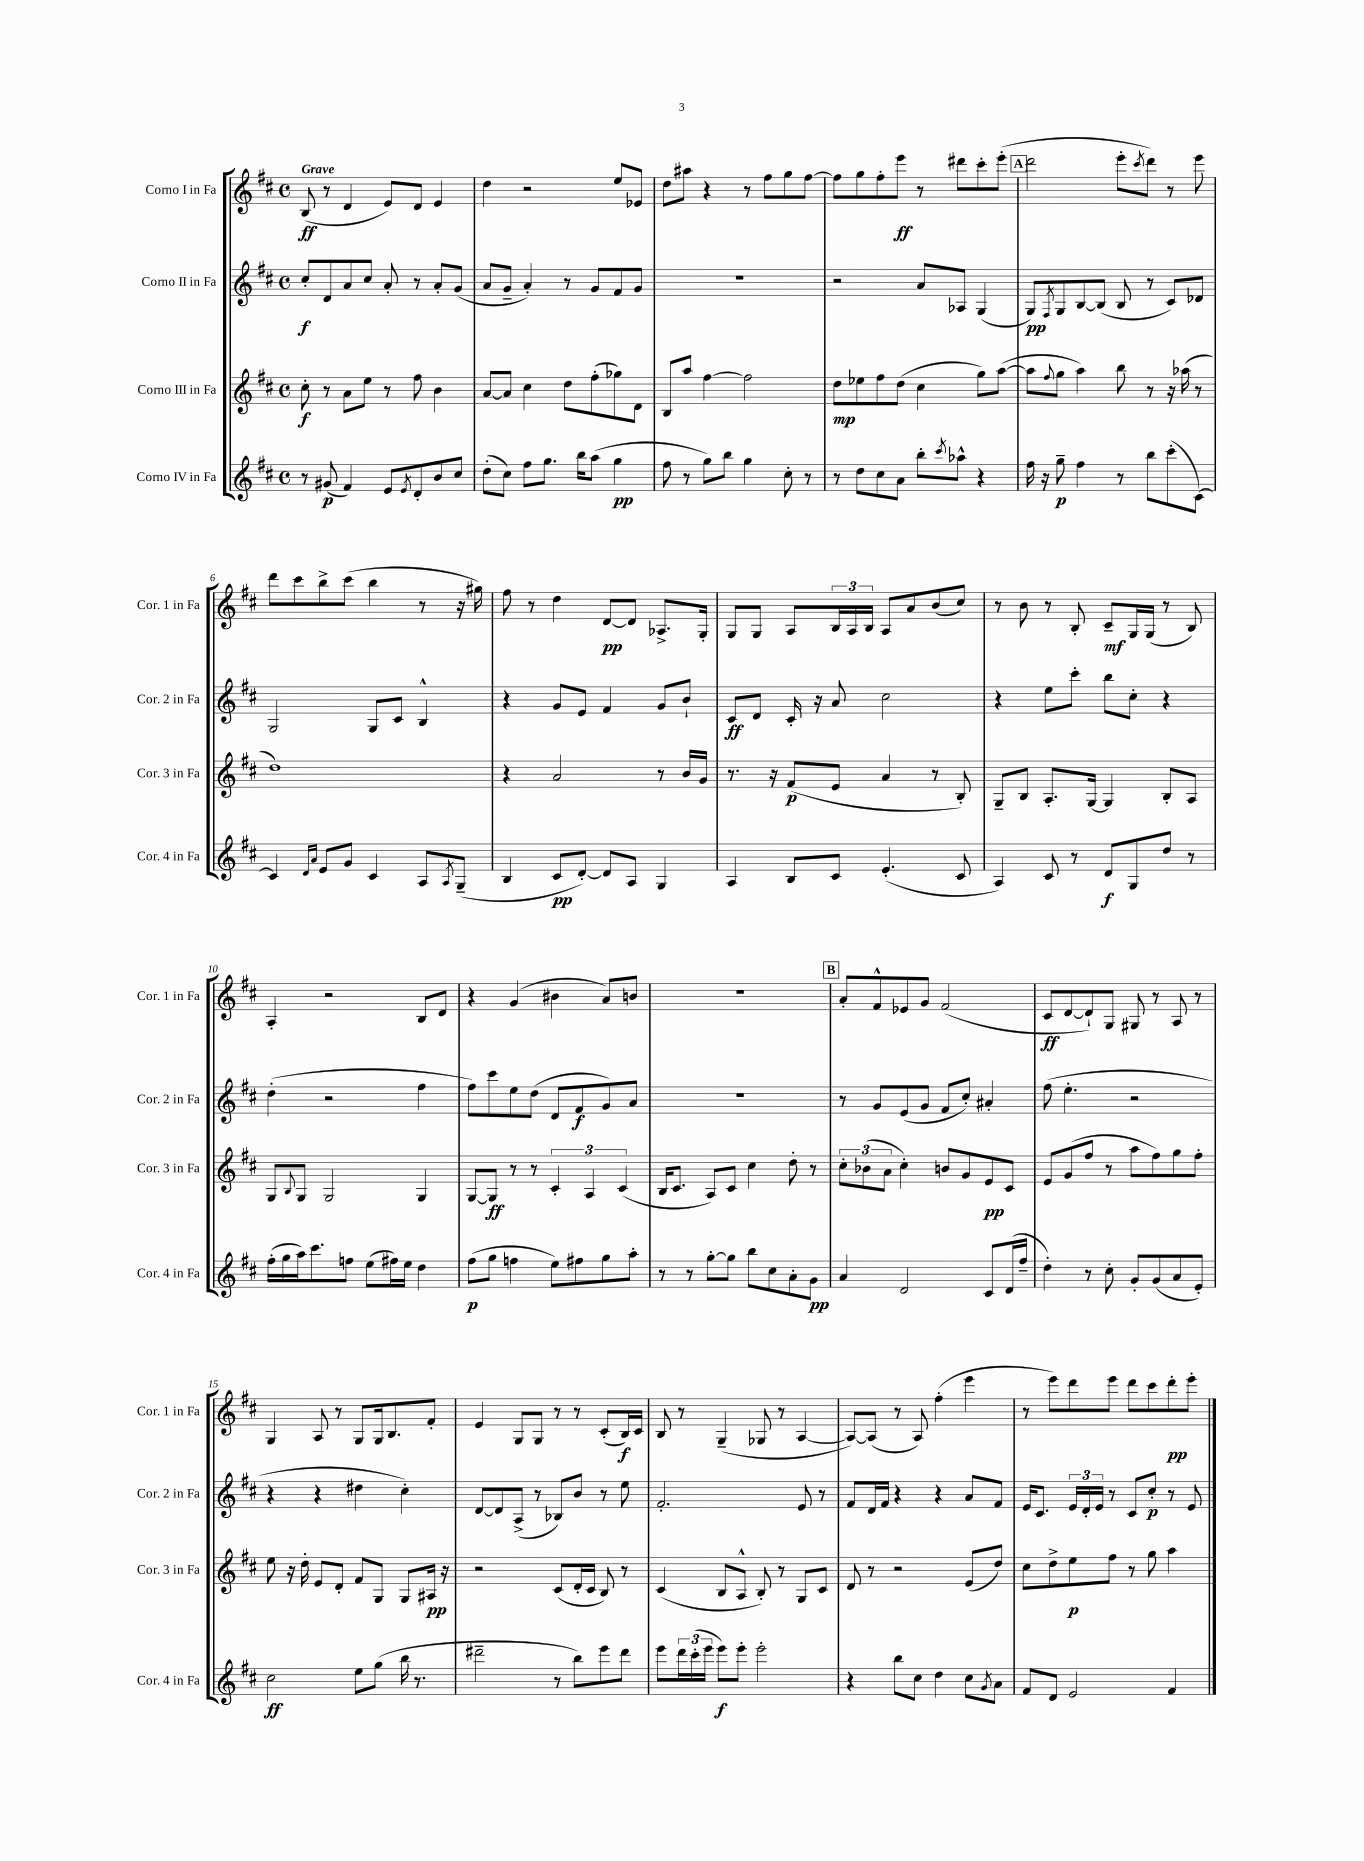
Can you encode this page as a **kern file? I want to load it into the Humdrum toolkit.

**kern	**dynam	**kern	**dynam	**kern	**dynam	**kern	**dynam
*part4	*part4	*part3	*part3	*part2	*part2	*part1	*part1
*staff4	*staff4	*staff3	*staff3	*staff2	*staff2	*staff1	*staff1
*I"Corno IV in Fa	*	*I"Corno III in Fa	*	*I"Corno II in Fa	*	*I"Corno I in Fa	*
*I'Cor. 4 in Fa	*	*I'Cor. 3 in Fa	*	*I'Cor. 2 in Fa	*	*I'Cor. 1 in Fa	*
*clefG2	*	*clefG2	*	*clefG2	*	*clefG2	*
*k[f#c#]	*	*k[f#c#]	*	*k[f#c#]	*	*k[f#c#]	*
*M4/4	*	*M4/4	*	*M4/4	*	*M4/4	*
*met(c)	*	*met(c)	*	*met(c)	*	*met(c)	*
=1	=1	=1	=1	=1	=1	=1	=1
!	!	!	!	!	!	!LO:TX:a:B:t=Grave	!
8r	.	8cc#'\	f	8cc#'/L	f	(8B/	ff
(8g#X/	p	8r	.	8d/	.	8r	.
4f#/)	.	8a\L	.	8a/	.	4d/	.
.	.	8ee\J	.	8cc#/J	.	.	.
8e/L	.	8r	.	8a'/	.	8e/L)	.
8qe/	.	.	.	.	.	.	.
8d'/	.	8ff#\	.	8r	.	8d/J	.
8b/	.	4b\	.	8a'/L	.	4e/	.
8cc#/J	.	.	.	(8g/J	.	.	.
=2	=2	=2	=2	=2	=2	=2	=2
(8dd'\L	.	[8a/L	.	8a/L	.	4dd\	.
8cc#\J)	.	8a/J]	.	8g~/J	.	.	.
8ff#\L	.	4cc#\	.	4a'/)	.	2r	.
8.gg\J	.	.	.	.	.	.	.
.	.	8dd\L	.	8r	.	.	.
16bb\KL	.	.	.	.	.	.	.
(8aa\J	.	(8ff#'\	.	8g/L	.	.	.
4gg\	pp	8gg-X\)	.	8f#/	.	8ee/L	.
.	.	8d\J	.	8g/J	.	8e-X/J	.
=3	=3	=3	=3	=3	=3	=3	=3
8ff#\	.	8B/L	.	1r	.	8dd\L	.
8r	.	8aa/J	.	.	.	8aa#X\J	.
8gg\L)	.	[4ff#\	.	.	.	4r	.
8bb\J	.	.	.	.	.	.	.
4gg\	.	2ff#\]	.	.	.	8r	.
.	.	.	.	.	.	8ff#\L	.
8cc#'\	.	.	.	.	.	8gg\	.
8r	.	.	.	.	.	[8ff#\J	.
=4	=4	=4	=4	=4	=4	=4	=4
8r	.	8dd\L	mp	2r	.	8ff#\L]	.
8dd\L	.	8ee-X\	.	.	.	8gg\	.
8cc#\	.	8ff#\	.	.	.	8ff#'\	.
8a\J	.	(8dd\J	.	.	.	8eee\J	ff
8bb'\L	.	4cc#\	.	8a/L	.	8r	.
8qccc#/	.	.	.	.	.	.	.
8aa-X^^\J	.	.	.	8A-X/J	.	8ddd#X\L	.
4r	.	8gg\L)	.	(4G/	.	8ccc#'\	.
.	.	([8aa\J	.	.	.	(8eee'\J	.
!!LO:REH:place=s1:t=A
=5	=5	=5	=5	=5	=5	=5	=5
16ff#\	.	8aa\L]	.	8G/L)	pp	2ddd\	.
16r	.	.	.	.	.	.	.
.	.	8qqff#/	.	8qF#/	.	.	.
8gg~\	p	8gg\J	.	8G/	.	.	.
4ff#\	.	4aa\)	.	[8B/	.	.	.
.	.	.	.	(8B/J]	.	.	.
8r	.	8bb\	.	8B/	.	8eee'\L	.
.	.	.	.	.	.	8qccc#/	.
8bb\L	.	8r	.	8r	.	8ddd\J)	.
(8ccc#'\	.	16r	.	8c#/L)	.	8r	.
.	.	(16aa-X\	.	.	.	.	.
[8c#\J)	.	8r	.	8d-X/J	.	8eee\	.
!!LO:LB:g=z
=6	=6	=6	=6	=6	=6	=6	=6
4c#/]	.	1dd)	.	2G/	.	8ddd\L	.
.	.	.	.	.	.	8ccc#\	.
16qqd/LL	.	.	.	.	.	.	.
16qqa/JJ	.	.	.	.	.	.	.
8e/L	.	.	.	.	.	8bb^\	.
8g/J	.	.	.	.	.	(8ccc#\J	.
4c#/	.	.	.	8G/L	.	4bb\	.
.	.	.	.	8c#/J	.	.	.
8A/L	.	.	.	4B^^/	.	8r	.
8qA/	.	.	.	.	.	.	.
(8G~/J	.	.	.	.	.	16r	.
.	.	.	.	.	.	16gg#X\)	.
=7	=7	=7	=7	=7	=7	=7	=7
4B/	.	4r	.	4r	.	8ff#\	.
.	.	.	.	.	.	8r	.
8c#/L	pp	2a/	.	8g/L	.	4dd\	.
[8d'/J)	.	.	.	8e/J	.	.	.
8d/L]	.	.	.	4f#/	.	[8d/L	pp
8A/J	.	.	.	.	.	8d/J]	.
4G/	.	8r	.	8g/L	.	8.A-X^/L	.
.	.	16b/LL	.	8b`/J	.	.	.
.	.	16g/JJ	.	.	.	16G'/Jk	.
=8	=8	=8	=8	=8	=8	=8	=8
4A/	.	8.r	.	8c#/L	ff	8G/L	.
.	.	.	.	8d/J	.	8G/J	.
.	.	16r	.	.	.	.	.
8B/L	.	(8f#/L	p	16c#'/	.	8A/L	.
.	.	.	.	16r	.	.	.
8c#/J	.	8e/J	.	8a/	.	24B/L	.
.	.	.	.	.	.	24A/	.
.	.	.	.	.	.	24B/JJ	.
(4.e'/	.	4a/	.	2cc#\	.	8A/L	.
.	.	.	.	.	.	8a/	.
.	.	8r	.	.	.	(8b/	.
8c#/	.	8B'/)	.	.	.	8cc#/J)	.
=9	=9	=9	=9	=9	=9	=9	=9
4A/)	.	8G~/L	.	4r	.	8r	.
.	.	8B/J	.	.	.	8b\	.
8c#/	.	8.A'/L	.	8ee\L	.	8r	.
8r	.	.	.	8ccc#'\J	.	8B'/	.
.	.	[16G/Jk	.	.	.	.	.
8d/L	f	4G/]	.	8bb\L	.	8c#~/L	mf
8G/	.	.	.	8cc#'\J	.	16G/L	.
.	.	.	.	.	.	(16G/JJ	.
8dd/J	.	8B'/L	.	4r	.	8r	.
8r	.	8A/J	.	.	.	8B/)	.
!!LO:LB:g=z
=10	=10	=10	=10	=10	=10	=10	=10
(16ff#'\LL	.	8G/L	.	(4dd'\	.	4A'/	.
16gg\	.	.	.	.	.	.	.
.	.	8qqB/	.	.	.	.	.
16aa\J)	.	8G/J	.	.	.	.	.
8.ccc#\	.	.	.	.	.	.	.
.	.	2G/	.	2r	.	2r	.
8ffn\J	.	.	.	.	.	.	.
(8ee\L	.	.	.	.	.	.	.
16ff#X\L)	.	.	.	.	.	.	.
16ee\JJ	.	.	.	.	.	.	.
4dd\	.	4G/	.	4ff#\	.	8B/L	.
.	.	.	.	.	.	8d/J	.
=11	=11	=11	=11	=11	=11	=11	=11
(8ff#\L	p	[8G/L	.	8ff#\L)	.	4r	.
8gg\J	.	8G/J]	ff	8ccc#\	.	.	.
4ffn\	.	8r	.	8ee\	.	(4g/	.
.	.	8r	.	(8dd\J	.	.	.
8ee\L)	.	6c#'/	.	8d/L	.	4b#X\	.
8ff#X\	.	.	.	8f#/	f	.	.
.	.	6A/	.	.	.	.	.
8gg\	.	.	.	8g/)	.	8a/L)	.
.	.	(6c#/	.	.	.	.	.
8aa'\J	.	.	.	8a/J	.	8bn/J	.
=12	=12	=12	=12	=12	=12	=12	=12
8r	.	16B/KL	.	1r	.	1r	.
.	.	8.c#/J	.	.	.	.	.
8r	.	.	.	.	.	.	.
[8gg'\L	.	8A/L)	.	.	.	.	.
8gg\J]	.	8c#/J	.	.	.	.	.
8bb\L	.	4cc#\	.	.	.	.	.
8cc#\	.	.	.	.	.	.	.
8a'\	.	8dd'\	.	.	.	.	.
8g\J	pp	8r	.	.	.	.	.
!!LO:REH:place=s1:t=B
=13	=13	=13	=13	=13	=13	=13	=13
4a/	.	12cc#'\L	.	8r	.	8a'/L	.
.	.	(12b-X\	.	.	.	.	.
.	.	.	.	8g/L	.	8f#^^/	.
.	.	12a\J	.	.	.	.	.
2d/	.	4cc#'\)	.	(8e/	.	8e-X/	.
.	.	.	.	8g/J	.	8g/J	.
.	.	8bn/L	.	8f#/L	.	(2f#/	.
.	.	8g/	.	8cc#'/J)	.	.	.
8c#/L	.	8e/	pp	4a#X'/	.	.	.
(16d/L	.	8c#/J	.	.	.	.	.
16ff#~/JJ	.	.	.	.	.	.	.
=14	=14	=14	=14	=14	=14	=14	=14
4dd'\)	.	8e/L	.	(8ff#\	.	8c#/L	ff
.	.	(8g/	.	4.ee'\	.	[8d/	.
8r	.	8ff#/J	.	.	.	8d`/])	.
8cc#'\	.	8r	.	.	.	8G/J	.
8g'/L	.	8aa\L	.	2r	.	8G#X/	.
(8g/	.	8ff#\)	.	.	.	8r	.
8a/	.	8gg\	.	.	.	8A/	.
8e'/J)	.	8ff#'\J	.	.	.	8r	.
!!LO:LB:g=z
=15	=15	=15	=15	=15	=15	=15	=15
2cc#\	ff	8ee\	.	4r	.	4G/	.
.	.	16r	.	.	.	.	.
.	.	16dd'\	.	.	.	.	.
.	.	8e/L	.	4r	.	8A/	.
.	.	8d'/J	.	.	.	8r	.
8ee\L	.	8f#/L	.	4dd#X\	.	8G/L	.
(8gg\J	.	8G/J	.	.	.	16G/k	.
.	.	.	.	.	.	8.B/	.
16bb\	.	8G/L	.	4cc#'\)	.	.	.
8.r	.	.	.	.	.	.	.
.	.	16A#X/Jk	pp	.	.	8f#'/J	.
.	.	16r	.	.	.	.	.
=16	=16	=16	=16	=16	=16	=16	=16
2ddd#X~\	.	2r	.	[8d/L	.	4e/	.
.	.	.	.	8d/]	.	.	.
.	.	.	.	(8A^/J	.	8G/L	.
.	.	.	.	8r	.	8G/J	.
8r	.	(8c#/L	.	8B-X/L)	.	8r	.
8bb\L)	.	16d'/L	.	8b/J	.	8r	.
.	.	16c#/JJ	.	.	.	.	.
8eee\	.	8B/)	.	8r	.	(8c#'/L	.
8ddd#\J	.	8r	.	8ee\	.	16B/L)	f
.	.	.	.	.	.	16c#/JJ	.
=17	=17	=17	=17	=17	=17	=17	=17
8eee\L	.	(4c#/	.	2.f#'/	.	8B/	.
24ddd\L	.	.	.	.	.	8r	.
(24ccc#'\	.	.	.	.	.	.	.
24eee\JJ	.	.	.	.	.	.	.
8eee\L)	f	8B/L	.	.	.	(4G~/	.
8eee'\J	.	8A^^/J	.	.	.	.	.
2eee'\	.	8B'/)	.	.	.	8G-X/	.
.	.	8r	.	.	.	8r	.
.	.	8G/L	.	8e/	.	[4A/	.
.	.	8c#/J	.	8r	.	.	.
=18	=18	=18	=18	=18	=18	=18	=18
4r	.	8d/	.	8f#/L	.	8A/L_)	.
.	.	8r	.	16d/L	.	(8A/J]	.
.	.	.	.	16f#/JJ	.	.	.
8bb\L	.	2r	.	4r	.	8r	.
8cc#\J	.	.	.	.	.	8A/)	.
4dd\	.	.	.	4r	.	(4ff#'\	.
8cc#\L	.	(8e/L	.	8a/L	.	4eee\	.
8qg/	.	.	.	.	.	.	.
8a\J	.	8dd/J)	.	8f#/J	.	.	.
=19	=19	=19	=19	=19	=19	=19	=19
8f#/L	.	8cc#\L	.	16e/KL	.	8r	.
.	.	.	.	8.c#/J	.	.	.
8d/J	.	8dd^\	.	.	.	8eee\L)	.
2e/	.	8ee\	p	24e/LL	.	8ddd\	.
.	.	.	.	24d'/	.	.	.
.	.	.	.	24e/JJ	.	.	.
.	.	8ff#\J	.	8r	.	8eee\J	.
.	.	8r	.	8c#/L	.	8ddd\L	.
.	.	8gg\	.	8cc#'/J	p	8ccc#\	.
4f#/	.	4aa\	.	8r	.	8ddd'\	pp
.	.	.	.	8e/	.	8eee'\J	.
==	==	==	==	==	==	==	==
*-	*-	*-	*-	*-	*-	*-	*-
